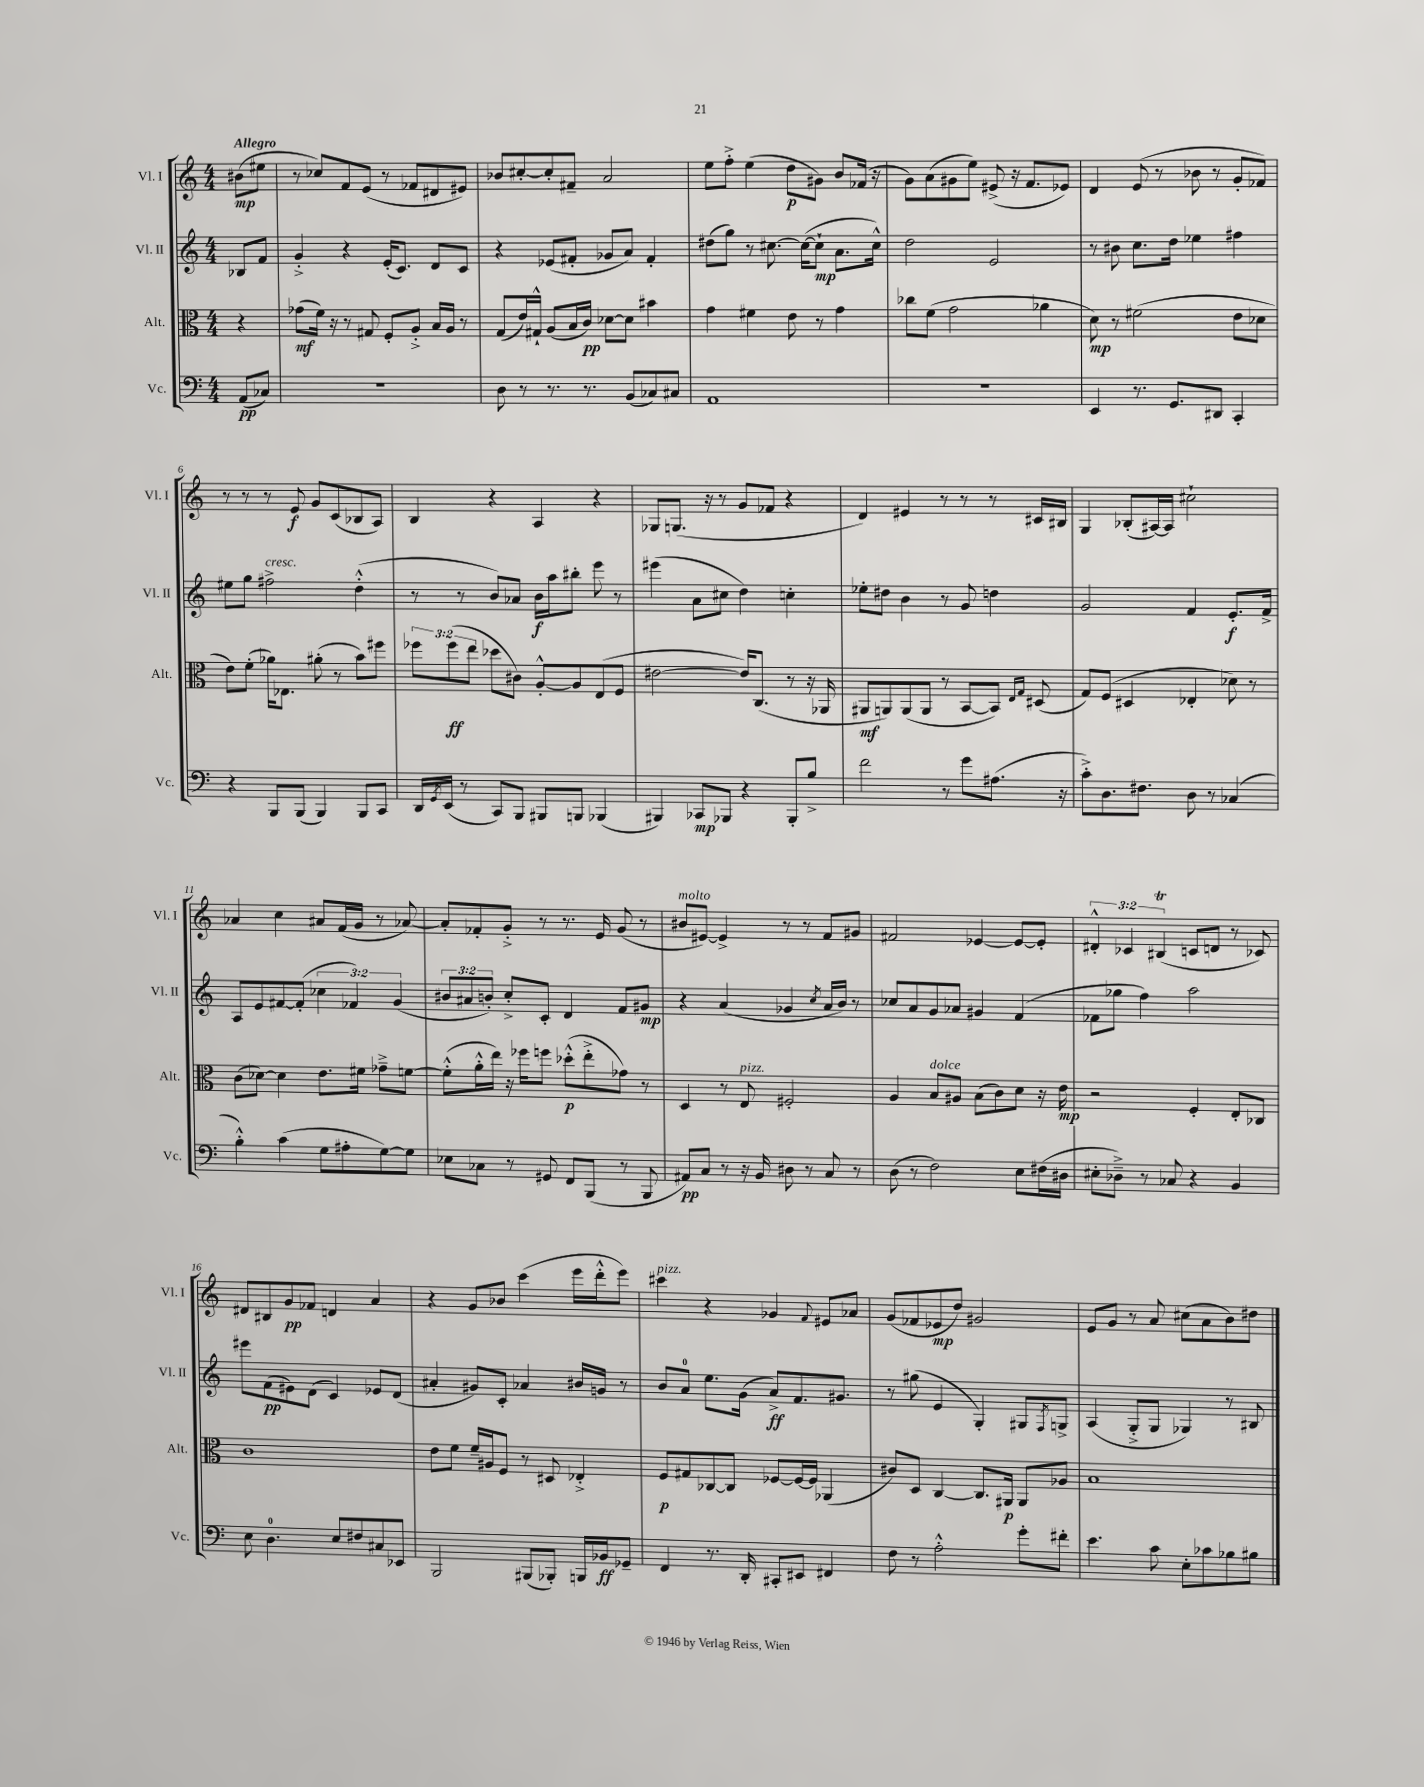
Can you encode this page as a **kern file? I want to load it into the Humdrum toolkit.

**kern	**kern	**kern	**kern
*staff4	*staff3	*staff2	*staff1
*clefF4	*clefC3	*clefG2	*clefG2
*k[]	*k[]	*k[]	*k[]
*M4/4	*M4/4	*M4/4	*M4/4
(8AA/L	4r	8B-/L	(8b#\L
8C-/J)	.	8f/J	8ee#\J
=	=	=	=
1r	(8g-\L	4g'^/	8r
.	16f\Jk)	.	8cc-/L)
.	16r	.	.
.	8r	4r	8f/
.	8G#/	.	(8e/J
.	8F'/L	(16e'/LK	8r
.	.	8.c/J)	.
.	8A'^/J	.	8f-/L
.	16B/LL	8d/L	8d#/
.	16A/JJ	.	.
.	8r	8c/J	8e#/J)
=	=	=	=
8D\	(8G/L	4r	8b-/L
8r	16e/L)	.	[8cc#'/
.	16G#`^^/JJ	.	.
8.r	(8A/L	(8e-/L	8cc#'/]
.	16B/L	8f#'/J	8f#~/J
8.r	16c/JJ)	.	.
.	[8d-\L	8g-/L	2a/
(8BB/L	8d-\]J	8a/J)	.
8C-/)	4b#\	4f#'/	.
8C#/J	.	.	.
=	=	=	=
1AA	4g\	(8dd#\L	8ee\L
.	.	8gg\J)	8ff'^\J
.	4f#\	8r	(4ee\
.	.	[8.cc#\	.
.	8e\	.	8dd\L
.	.	(16cc#\_LK	.
.	8r	8cc#`\]J	8g#\J)
.	4g\	8.a\L	8b/L
.	.	.	(16f-/Jk
.	.	16cc#^^\Jk)	16r
=	=	=	=
1r	8cc-\L	2dd\	8g\L)
.	(8f\J	.	(8a\
.	2g\	.	8g#\
.	.	.	8ee\J)
.	.	2e/	(8e#^/
.	.	.	16r
.	.	.	8.f/L
.	4a-\	.	.
.	.	.	8e-/J)
=	=	=	=
4EE/	8d\)	8r	4d/
.	8r	8b#\	.
8.r	(2f#\	8.cc\L	(8e/
.	.	.	8r
8.GG/L	.	16dd\Jk	.
.	.	4ee-\	8b-\
8DD#/J	.	.	8r
4CC'/	8e\L	4ff#\	8g'/L
.	8d-\J	.	8f-/J)
=	=	=	=
4r	8e\L)	8ee#\L	8r
.	(8f'\J	8gg\J	8r
8BBB/L	16a-\LK)	2ff#^\	8r
.	8.E-\J	.	.
(8BBB/J	.	.	8e/
4BBB/)	(8a#'\	.	8g/L
.	8r	.	(8c/
8BBB/L	8b\L)	(4dd'^^\	8B-/
8CC/J	8ff#\J	.	8A/J)
=	=	=	=
16DD/LL	12ff-\L	8r	4B/
8qGG/	.	.	.
(16EE/JJ	.	.	.
.	(12ff-\	.	.
8r	.	8r	.
.	12ee\J	.	.
8CC/L)	8dd-\L	8b/L)	4r
8BBB/J	8c#\J)	8a-/J	.
8BBB#/L	[8A'^^/L	16b\LL	4A/
.	.	16aa\J	.
8BBB/J	8A/]	8bb#'\J	.
(4BBB-/	(8E/	8eee\	4r
.	8F/J	8r	.
=	=	=	=
4BBB#/)	[2e#\	(4eee#\	8G-/L
.	.	.	(8.G/J
8CC-/L	.	8a\L	.
.	.	.	16r
8BBB-/J	.	8cc#\J	8r
4r	16e#/]LK)	4dd\)	8g/L
.	(8.C/J	.	.
.	.	.	8f-/J
8BBB-'/L	8r	4cc'\	4r
8B^/J	16r	.	.
.	16AA-/	.	.
=	=	=	=
2f\	8AA#/L	8ee-'\L	4d/)
.	8AA/)	8dd#\J	.
.	(8AA/	4b\	4e#/
.	8AA/J	.	.
8r	8r	8r	8r
8g\L	[8BB/L	8g/	8r
(8.A#\J	8BB/]J)	4dd\	8r
.	16qqE/LL	.	.
.	16qqG/JJ	.	.
.	(8D#/	.	16c#/LL
16r	.	.	16B#/JJ
=	=	=	=
8c'^\L)	8G/L)	2g/	4G/
8.D\	(8F/J	.	.
.	4D#/	.	(8B-'/L
8.F#\J	.	.	.
.	.	.	[16A#/L)
.	.	.	16A#/]JJ
8D\	4E-'/	4f/	2cc#`\
8r	.	.	.
(4C-/	8d-\)	8.e'/L	.
.	8r	.	.
.	.	16f^/Jk	.
=	=	=	=
4B'^^\)	(8c\L	8A/L	4a-/
.	[8d-\J)	8e/	.
(4c\	4d-\]	[8f#/	4cc\
.	.	(8f#'/]J	.
8G\L	8.e\L	6cc-\	8a#/L
8A#'\	.	.	(16f/L
.	.	6f-/)	.
.	16f#\Jk	.	16g/JJ
[8G\)	8g-~^\L	.	8r
.	.	(6g/	.
8G\]J	[8f\J	.	[8a-/)
=	=	=	=
8E-\L	(8f'^^\]L	12b#/L	8a-'/]L
.	.	12a#/	.
8C-\J	16a'^^\L	.	8f-'/
.	.	12b'/J)	.
.	16ee\JJ)	.	.
8r	16r	8cc'^/L	8g'^/J
.	16ff-\LK	.	.
8GG#/	8ff\J	8c'/J	8r
8FF/L	(8dd-'^^\L	4d/	8.r
(8BBB/J	8ee'^\	.	.
.	.	.	16e/
8r	8g-\J)	8f/L	(8g/
8BBB/	8r	8g#/J	8r
=	=	=	=
8AA#/L)	4D/	4r	8b#/L
8C/J	.	.	[8e#/J)
8r	8r	(4a/	4e#^/]
16r	8E/	.	.
16BB/	.	.	.
8D#\	2F#'/	4g-/	8r
8r	.	.	8r
.	.	8qcc/	.
8C/	.	16a/LL	8f/L
.	.	16b/JJ)	.
8r	.	8r	8g#/J
=	=	=	=
(8D\	4A/	8cc-/L	2f#/
8r	.	8a/	.
2F\)	8B/L	8g/	.
.	8A#/J	8a-/J	.
.	(8B\L	4g#/	[4e-/
.	8c\)	.	.
8E\L	8d\J	(4f/	8e-/_L
(16F#\L	16r	.	8e-'/]J
16D#\JJ	16e\	.	.
=	=	=	=
8E#'\L	2r	8f-\L	6d#'^^/
8D-~^\J)	.	8gg-\J	.
.	.	.	6c-/
8r	.	4ff\)	.
.	.	.	(6B#/
8C-/	.	.	.
4r	4F'/	2aa\	8c/L
.	.	.	8d/J
4BB/	8E'/L	.	8r
.	8C-/J	.	8c-/)
=	=	=	=
8E\	1c	8eee#\L	8d#/L
4.D\	.	(8f\	8B#/
.	.	8e#\)	8g/
.	.	(8d\J	8f-/J
8E/L	.	4c/)	4d/
8F#/	.	.	.
8C#/	.	8e-/L	4a/
8EE-/J	.	(8d/J	.
=	=	=	=
2BBB/	8e\L	4a#'/	4r
.	8f\J	.	.
.	16f~/LL	8g#/L)	8g/L
.	16A#/J	.	.
.	8F/J	8c'/J	8b-/J
(8BBB#/L	8r	4a-/	(4ccc\
8BBB-'/J)	8D#/	.	.
16BBB/LL	4E-'^/	16b#/LL	16eee\LL
16BB-/J	.	16g/JJ	16ddd'^^\J
8GG-~/J	.	8r	8eee\J)
=	=	=	=
4FF/	8F/L	8b/L	4ccc#\
.	8G#/	8a/J	.
8.r	[8C-/	8.ee\L	4r
.	8C-/]J	.	.
16DD'/	.	(16g\Jk	.
8CC#'/L	[8F-/L	8a^/L)	4g-/
8EE#/J	16F-/_L	8.f/	.
.	16F-/]JJ	.	.
.	.	.	8qqf/
4FF#/	(4AA-/	.	8e#/L
.	.	8.g#/J	.
.	.	.	8a-/J
=	=	=	=
8F\	8c#/L)	8r	(8g/L
8r	8D/J	(8gg#\	8f-/
2A'^^\	[4C/	4e/	8e-/
.	.	.	8dd/J)
.	8.C/]L	4G'/)	2g#/
.	16AA#/Jk	.	.
8g'\L	8AA#/L	8G#/L	.
.	.	8qF/	.
8f#'\J	8A-/J	8G^/J	.
=	=	=	=
4.e\	1B	(4A/	8e/L
.	.	.	8g/J
.	.	8G'^/L	8r
8c\	.	8G/J	8a/
8E'\L	.	4G-/)	(8cc#\L
8c-\	.	.	8a\
8B-\	.	8r	8b\)
8B#\J	.	8B#/	8dd#\J
==	==	==	==
*-	*-	*-	*-
